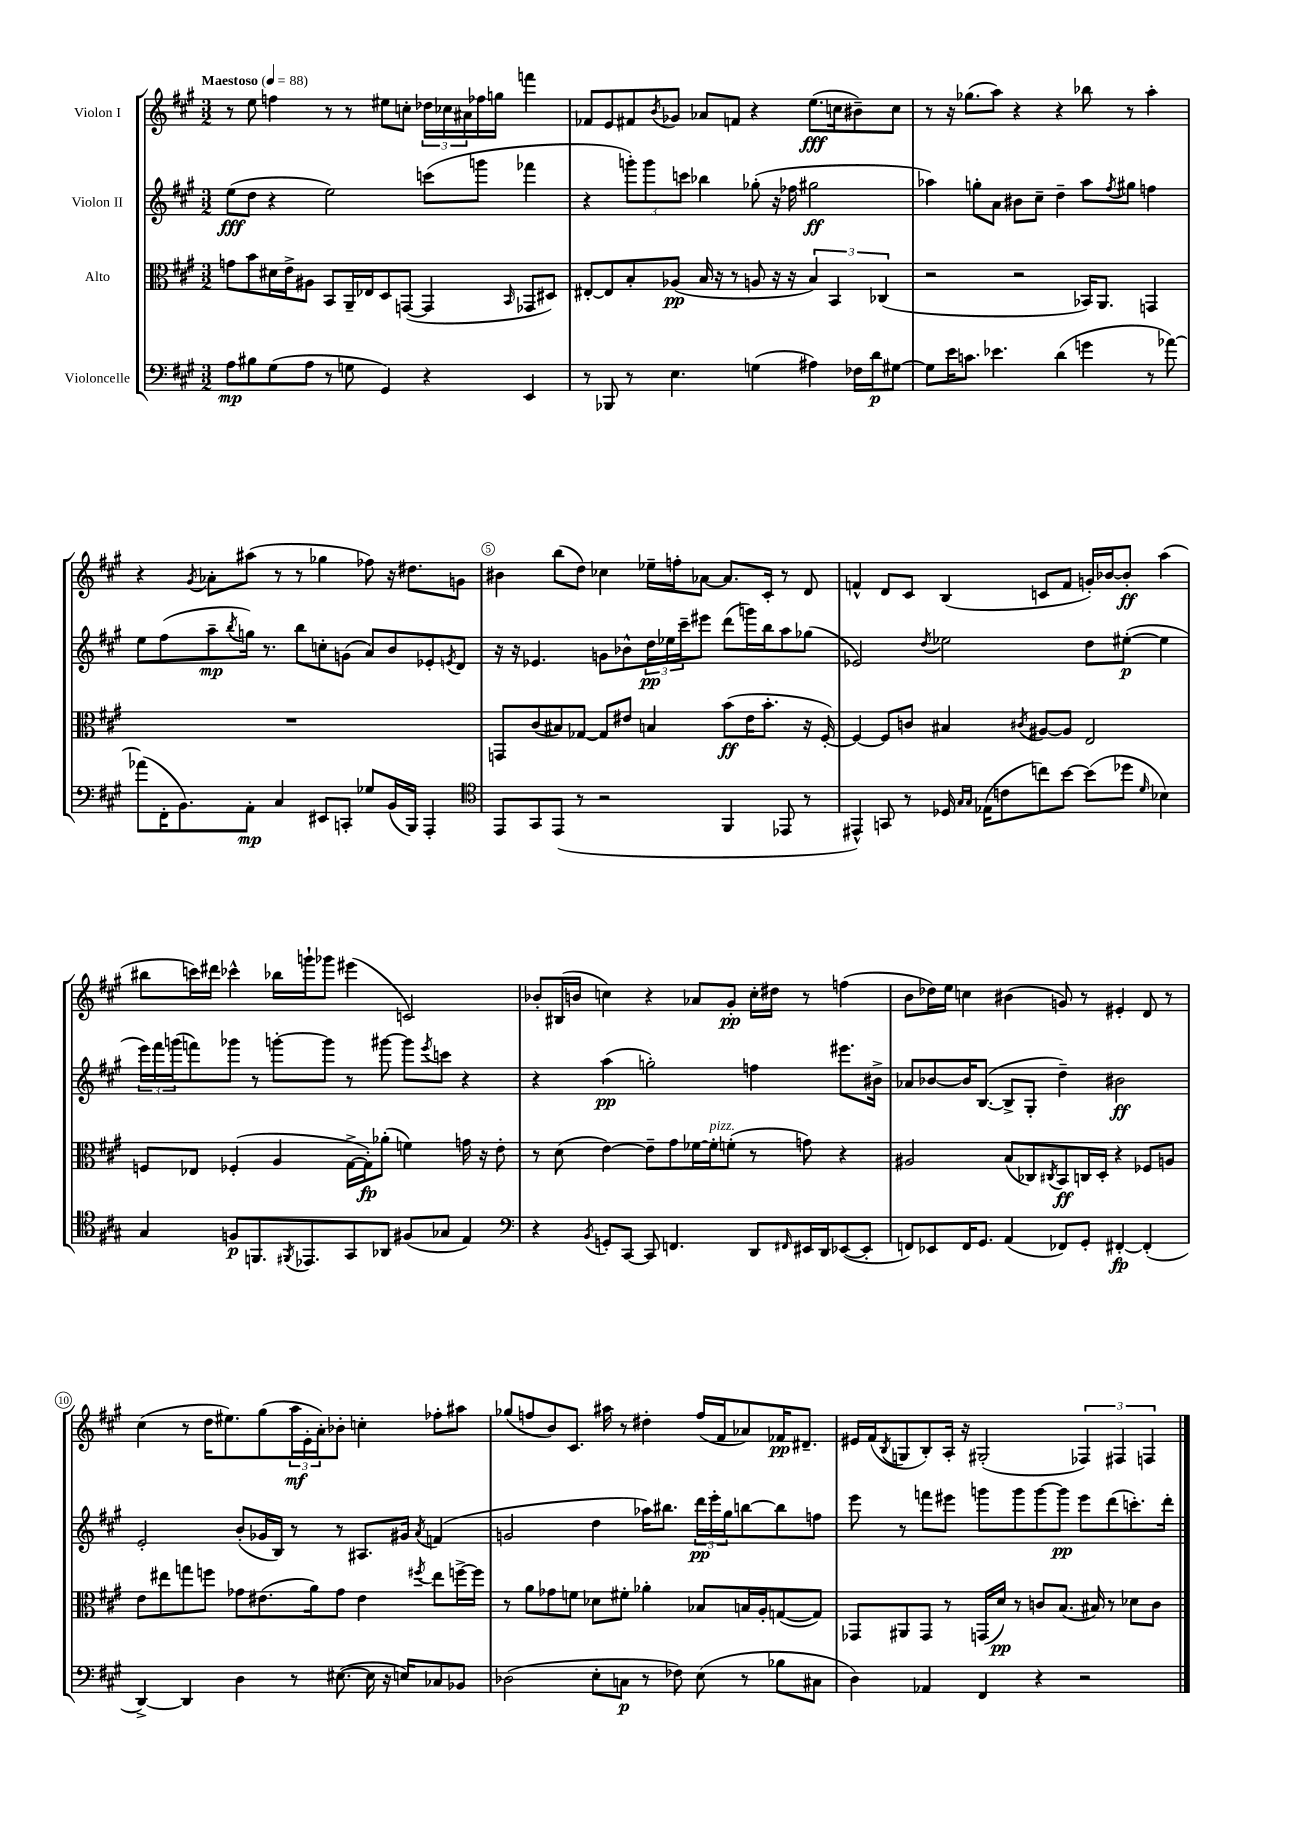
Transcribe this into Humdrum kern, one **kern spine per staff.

**kern	**dynam	**kern	**dynam	**kern	**dynam	**kern	**dynam
*part4	*part4	*part3	*part3	*part2	*part2	*part1	*part1
*staff4	*staff4	*staff3	*staff3	*staff2	*staff2	*staff1	*staff1
*I"Violoncelle	*	*I"Alto	*	*I"Violon II	*	*I"Violon I	*
*clefF4	*	*clefC3	*	*clefG2	*	*clefG2	*
*k[f#c#g#]	*	*k[f#c#g#]	*	*k[f#c#g#]	*	*k[f#c#g#]	*
*M3/2	*	*M3/2	*	*M3/2	*	*M3/2	*
*MM88	*	*MM88	*	*MM88	*	*MM88	*
=1	=1	=1	=1	=1	=1	=1	=1
!	!	!	!	!	!	!LO:TX:a:B:t=Maestoso	!
8A\L	mp	8gn\L	.	(8ee\L	fff	8r	.
8B#X\	.	8b\	.	8dd\J	.	8ee\	.
(8G#\	.	16d#X\L	.	4r	.	4ffn\	.
.	.	16e^\J	.	.	.	.	.
8A\J	.	8A#X\J	.	.	.	.	.
8r	.	8BB/L	.	2ee\)	.	8r	.
8Gn\	.	16AA~/L	.	.	.	8r	.
.	.	16E-X/J	.	.	.	.	.
4GG#/)	.	8D/	.	.	.	8ee#X\L	.
.	.	([8GGn/J	.	.	.	8ccn'\J	.
4r	.	4GG/]	.	(8cccn\L	.	24dd-X\LL	.
.	.	.	.	.	.	24cc-X\	.
.	.	.	.	.	.	24a#X\	.
.	.	.	.	8gggn\J	.	16ff-X\	.
.	.	.	.	.	.	16ggn\JJ	.
.	.	16qqBB/	.	.	.	.	.
4EE/	.	8GG-X/L	.	4fff-X\	.	4fffn\	.
.	.	8D#X/J)	.	.	.	.	.
=2	=2	=2	=2	=2	=2	=2	=2
8r	.	[8E#X'/L	.	4r	.	8f-X/L	.
8BBB-X/	.	8E#/]	.	.	.	8e/	.
8r	.	8B'/	.	12gggn'\L)	.	8f#X/	.
.	.	.	.	12ggg\	.	.	.
.	.	.	.	.	.	8qb/	.
4.E\	.	(8A-X/J	pp	.	.	8g-X/J	.
.	.	.	.	12cccn\J	.	.	.
.	.	16B/	.	4bb-X\	.	8a-X/L	.
.	.	16r	.	.	.	.	.
.	.	8r	.	.	.	8fn/J	.
(4Gn\	.	8An/	.	(8gg-X'\	.	4r	.
.	.	16r	.	16r	.	.	.
.	.	16r	.	16ff-X\	.	.	.
4A#X\)	.	6B/)	.	2gg#X\	ff	(8.ee\L	fff
.	.	6BB/	.	.	.	.	.
.	.	.	.	.	.	16ccn\k	.
16F-X\LL	.	.	.	.	.	8b#X~\)	.
16d\J	p	.	.	.	.	.	.
.	.	(6C-X/	.	.	.	.	.
[8G#X\J	.	.	.	.	.	8cc\J	.
=3	=3	=3	=3	=3	=3	=3	=3
8G#\L]	.	2r	.	4aa-X\)	.	8r	.
16e\K	.	.	.	.	.	16r	.
8.cn\J	.	.	.	.	.	(8.gg-X\L	.
.	.	.	.	8ggn'\L	.	.	.
4.e-X\	.	.	.	8a\J	.	8aa\J)	.
.	.	2r	.	8b#X\L	.	4r	.
.	.	.	.	8cc#~\J	.	.	.
(4d\	.	.	.	4dd~\	.	4r	.
4gn\	.	16BB-X/KL)	.	8aa-\L	.	8bb-X\	.
.	.	8.AA/J	.	.	.	.	.
.	.	.	.	8qff#/	.	.	.
.	.	.	.	8gg#X\J	.	8r	.
8r	.	4GGn/	.	4ffn\	.	4aa'\	.
[8a-X\)	.	.	.	.	.	.	.
!!LO:LB:g=z
=4	=4	=4	=4	=4	=4	=4	=4
(8a-X\L]	.	1.r	.	8ee\L	.	4r	.
16FF#'\K	.	.	.	(8ff#\	.	.	.
8.BB\)	.	.	.	.	.	.	.
.	.	.	.	.	.	8qg#/	.
.	.	.	.	8aa~\	mp	8a-X'\L	.
.	.	.	.	8qbb/	.	.	.
8AA'\J	mp	.	.	16ggn\Jk)	.	(8aa#X\J	.
.	.	.	.	8.r	.	.	.
4C#/	.	.	.	.	.	8r	.
.	.	.	.	8bb\L	.	8r	.
8EE#X/L	.	.	.	8ccn'\	.	4gg-X\	.
8CCn'/J	.	.	.	(8gn\J	.	.	.
8G-X/L	.	.	.	8a/L)	.	8ff-X\)	.
(16BB/L	.	.	.	8b/	.	16r	.
16BBB/JJ)	.	.	.	.	.	8.dd#X\L	.
4AAA'/	.	.	.	8e-X'/	.	.	.
.	.	.	.	8qen/	.	.	.
.	.	.	.	8d/J	.	8gn\J	.
=5	=5	=5	=5	=5	=5	=5	=5
*clefC4	*	*	*	*	*	*	*
8EE/L	.	8GGn/L	.	16r	.	4b#X\	.
.	.	.	.	16r	.	.	.
8GG#/	.	(8c#/	.	4.e-X/	.	.	.
(8EE/J	.	8B#X/)	.	.	.	(8bb\L	.
8r	.	[8G-X/J	.	.	.	8dd\J)	.
2r	.	8G-/L]	.	8gn\L	.	4cc-X\	.
.	.	8e#X/J	.	8b-X^^\	.	.	.
.	.	4Bn/	.	24dd\L	pp	16ee-X~\LL	.
.	.	.	.	24ee-X\	.	.	.
.	.	.	.	.	.	16ffn'\J	.
.	.	.	.	24ccc#~\J	.	.	.
.	.	.	.	8eee#X\J	.	[8a-X\J	.
4FF#/	.	(8b\L	ff	(8ddd\L	.	8.a-/L]	.
.	.	16e#\K	.	16gggn\L)	.	.	.
.	.	8.b'\J	.	16bb\J	.	16c#'/Jk	.
8EE-X/	.	.	.	8aa\	.	8r	.
8r	.	16r	.	(8gg-X\J	.	8d/	.
.	.	[16F#'/)	.	.	.	.	.
=6	=6	=6	=6	=6	=6	=6	=6
4EE#X^^/)	.	4F#/_	.	2e-X/)	.	4fn^^/	.
8GGn/	.	8F#/L]	.	.	.	8d/L	.
8r	.	8cn/J	.	.	.	8c#/J	.
.	.	.	.	8qdd/	.	.	.
16D-X/	.	4B#X/	.	2ee-X\	.	(4B/	.
16qqG#/LL	.	.	.	.	.	.	.
16qqG#/JJ	.	.	.	.	.	.	.
(16E-X\KL	.	.	.	.	.	.	.
8cn\	.	.	.	.	.	.	.
.	.	8qc#X/	.	.	.	.	.
8ccn\)	.	[8A#X/L	.	.	.	8cn/L	.
[8b\J	.	8A#/J]	.	.	.	8f/J	.
(8b\L]	.	2E/	.	8dd\L	.	16gn'/LL)	.
.	.	.	.	.	.	[16b-X/J	.
8dd-X\J	.	.	.	([8ee#X'\J	p	8b-'/J]	ff
16qqd/	.	.	.	.	.	.	.
4B-X\)	.	.	.	4ee#\]	.	(4aa\	.
!!LO:LB:g=z
=7	=7	=7	=7	=7	=7	=7	=7
4G#/	.	8Fn/L	.	24eee\LL)	.	8bb#X\L	.
.	.	.	.	24fff#\	.	.	.
.	.	.	.	(24gggn\J	.	.	.
.	.	8E-X/J	.	8fffn\)	.	16cccn\L)	.
.	.	.	.	.	.	16ddd#X\JJ	.
8Fn/L	p	(4F-X'/	.	8ggg-X\J	.	4ccc-X^^\	.
8.FFn/	.	.	.	8r	.	.	.
.	.	4A/	.	[8gggn'\L	.	16bb-X\LL	.
8qFF#X/	.	.	.	.	.	.	.
8.EE-X/	.	.	.	.	.	16gggn`\J	.
.	.	.	.	8ggg\J]	.	8ggg-X\J	.
8GG#/	.	[16G#^\LL	.	8r	.	(4eee#X\	.
.	.	16G#'\J])	fp	.	.	.	.
8AA-X/J	.	(8a-X'\J	.	[8ggg#X\	.	.	.
(8F#X/L	.	4fn\)	.	8ggg#\L]	.	2cn/)	.
.	.	.	.	8qeee/	.	.	.
8G-X/J	.	.	.	8cccn\J	.	.	.
4E/)	.	16gn\	.	4r	.	.	.
.	.	16r	.	.	.	.	.
.	.	8e'\	.	.	.	.	.
=8	=8	=8	=8	=8	=8	=8	=8
*clefF4	*	*	*	*	*	*	*
4r	.	8r	.	4r	.	8b-X'/L	.
.	.	(8d\	.	.	.	(16B#X/L	.
.	.	.	.	.	.	16bn/JJ	.
8qBB/	.	.	.	.	.	.	.
8GGn'/L	.	[4e\)	.	(4aa\	pp	4ccn\)	.
[8CC#/J	.	.	.	.	.	.	.
8CC#/]	.	8e~\L]	.	2ggn'\)	.	4r	.
4.FFn/	.	8g#\	.	.	.	.	.
.	.	[16f-X\L	.	.	.	8a-X/L	.
!	!	!LO:TX:a:i:t=pizz.	!	!	!	!	!
.	.	16f-'\J]	.	.	.	.	.
.	.	(8fn'\J	.	.	.	8g#'/J	pp
8DD/L	.	8r	.	4ffn\	.	16cc'\LL	.
.	.	.	.	.	.	16dd#X\JJ	.
16qqFF#X/	.	.	.	.	.	.	.
16EE#X/L	.	8gn\)	.	.	.	8r	.
16DD/J	.	.	.	.	.	.	.
([8EE-X/	.	4r	.	8.eee#X\L	.	(4ffn\	.
8EE-'/J]	.	.	.	.	.	.	.
.	.	.	.	16b#X^\Jk	.	.	.
=9	=9	=9	=9	=9	=9	=9	=9
8FFn/L)	.	2A#X/	.	8a-X/L	.	8b\L	.
8EE-X/	.	.	.	[8b-X/	.	16dd-X\L)	.
.	.	.	.	.	.	16ee\JJ	.
16FF/K	.	.	.	16b-/K]	.	4ccn\	.
8.GG#/J	.	.	.	([8.B/J	.	.	.
(4AA/	.	(8B/L	.	8B^/L]	.	(4b#X\	.
.	.	8C-X/)	.	8G#'/J	.	.	.
.	.	8qC#X/	.	.	.	.	.
8FF-X/L)	.	8BB/	ff	4dd~\)	.	8gn/)	.
8GG#'/J	.	16Cn/L	.	.	.	8r	.
.	.	16D'/JJ	.	.	.	.	.
[4FF#X'/	fp	4r	.	2b#X\	ff	4e#X'/	.
(4FF#'/]	.	8F-X/L	.	.	.	8d/	.
.	.	8An/J	.	.	.	8r	.
!!LO:LB:g=z
=10	=10	=10	=10	=10	=10	=10	=10
[4DD^/)	.	8e\L	.	2e'/	.	(4cc#\	.
.	.	8ee#X\	.	.	.	.	.
4DD/]	.	8ggn\	.	.	.	8r	.
.	.	8ffn\J	.	.	.	16dd\KL	.
.	.	.	.	.	.	8.ee#X\)	.
4D\	.	8g-X\L	.	(8b'/L	.	.	.
.	.	(8.e#X\	.	16g-X/L	.	(8gg#\	.
.	.	.	.	16B/JJ)	.	.	.
8r	.	.	.	8r	.	24aa\L	mf
.	.	.	.	.	.	24e'\	.
.	.	16a\k)	.	.	.	.	.
.	.	.	.	.	.	24a'\J)	.
([8.E#X\	.	8g-\J	.	8r	.	8b-X'\J	.
.	.	4e#\	.	8.A#X/L	.	4ccn'\	.
16E#\]	.	.	.	.	.	.	.
16r	.	.	.	.	.	.	.
16En/KL)	.	.	.	16g#X/Jk	.	.	.
.	.	8qff#X/	.	8qa/	.	.	.
8C-X/	.	8ee#\L	.	(4fn/	.	8ff-X'\L	.
8BB-X/J	.	[16ffn^\L	.	.	.	8aa#X\J	.
.	.	16ff\JJ]	.	.	.	.	.
=11	=11	=11	=11	=11	=11	=11	=11
(2D-X\	.	8r	.	2gn/	.	(8gg-X/L	.
.	.	8a\L	.	.	.	8ffn/	.
.	.	8g-X\	.	.	.	8b/)	.
.	.	8fn\J	.	.	.	8.c#/J	.
8E'\L	.	8d-X\L	.	4dd\	.	.	.
.	.	.	.	.	.	16aa#X\	.
8Cn\J	p	8f#X'\J	.	.	.	8r	.
8r	.	4a-X'\	.	16aa-X\KL)	.	4dd#X'\	.
.	.	.	.	8.bb#X\J	.	.	.
8F-X\)	.	.	.	.	.	.	.
(8E\	.	8B-X/L	.	24ddd\LL	pp	(16ff/LL	.
.	.	.	.	24eee'\	.	.	.
.	.	.	.	.	.	16f#/J	.
.	.	.	.	24gg#\J	.	.	.
8r	.	16Bn/L	.	[8bbn\	.	8a-X/)	.
.	.	16A'/J	.	.	.	.	.
8B-X\L	.	([8Gn/	.	8bb\]	.	16f-X/K	pp
.	.	.	.	.	.	8.d#X~/J	.
8C#X\J	.	8G/J])	.	8ffn\J	.	.	.
=12	=12	=12	=12	=12	=12	=12	=12
4D\)	.	8GG-X/L	.	8eee\	.	16e#X/LL	.
.	.	.	.	.	.	(16f#/J	.
.	.	.	.	.	.	8qB/	.
.	.	8AA#X/	.	8r	.	8Gn/	.
4AA-X/	.	8GG-/J	.	8fffn\L	.	8B'/)	.
.	.	8r	.	8eee#X\J	.	16A'/Jk	.
.	.	.	.	.	.	16r	.
4FF#/	.	(16GGn/LL	.	8gggn\L	.	(2G#X'/	.
.	.	16d/JJ)	pp	.	.	.	.
.	.	8r	.	8ggg\	.	.	.
4r	.	8cn/L	.	[8ggg\	.	.	.
.	.	(8.B/J	.	8ggg\J]	pp	.	.
2r	.	.	.	8eee#\L	.	6F-X/)	.
.	.	16B#X/)	.	.	.	.	.
.	.	8r	.	(8ddd\	.	.	.
.	.	.	.	.	.	6F#X/	.
.	.	8d-X\L	.	8.cccn'\)	.	.	.
.	.	.	.	.	.	6Fn/	.
.	.	8c\J	.	.	.	.	.
.	.	.	.	16ddd'\Jk	.	.	.
==	==	==	==	==	==	==	==
*-	*-	*-	*-	*-	*-	*-	*-
